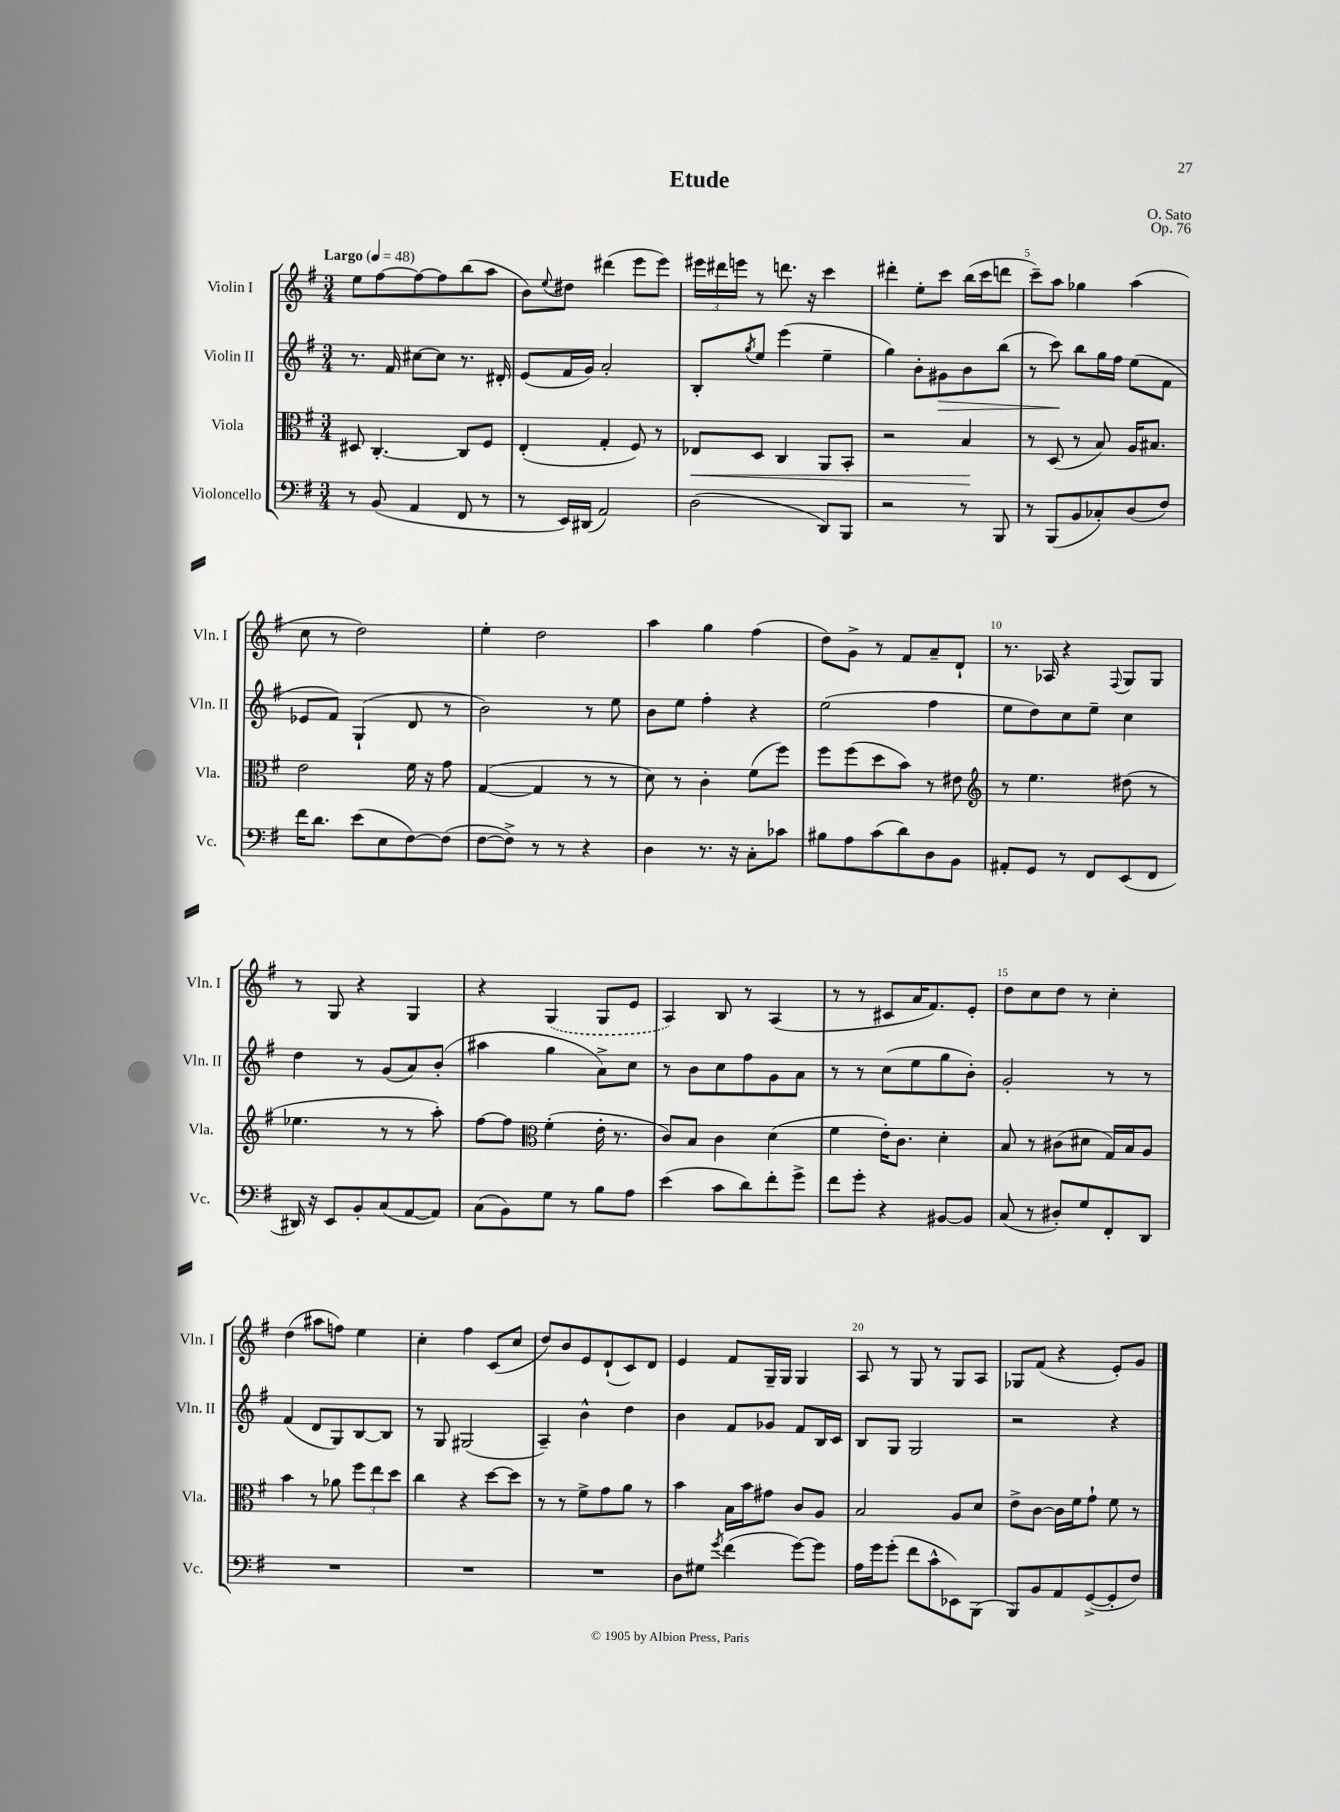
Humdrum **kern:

**kern	**kern	**kern	**kern
*staff4	*staff3	*staff2	*staff1
*clefF4	*clefC3	*clefG2	*clefG2
*k[f#]	*k[f#]	*k[f#]	*k[f#]
*M3/4	*M3/4	*M3/4	*M3/4
*MM48	*MM48	*MM48	*MM48
8r	8D#	8.r	8ee
(8BB	[4.C'	.	[8ff#
.	.	16f#	.
4AA	.	[8cc#	8ff#_
.	.	8cc#]	8ff#]
8FF#	8C]	8.r	(8bb
8r	8F#	.	8aa
.	.	16d#'	.
=	=	=	=
8r	(4E'	(8e	8b)
.	.	.	8qqee
16EE)	.	16f#	8dd#
(16DD#	.	16g)	.
2AA)	4G'	2a'	(4ddd#
.	8F#)	.	8eee
.	8r	.	8eee)
=	=	=	=
(2D	8E-	8B'	24eee#
.	.	.	24ddd#
.	.	.	24eee
.	.	8qgg	.
.	8D	8ee	8r
.	4C	(4eee	8.ddd
.	.	.	16r
8DD)	8AA	4ee~	4ccc
8BBB	8BB'	.	.
=	=	=	=
2r	2r	4gg)	4ddd#'
.	.	8b'	8ee'
.	.	8g#	8ccc
8r	4B	8b	(16bb
.	.	.	16ccc
8BBB	.	(8bb	8ddd
=	=	=	=
8r	8r	8r	8ccc~)
(8BBB	(8D	8ccc)	8aa
8BB	8r	8bb	4gg-
8C-')	8B)	16gg	.
.	.	16ff#	.
(8D	16A	(8ee	(4aa
.	8.B#	.	.
8F#)	.	8f#	.
=	=	=	=
16f#	2e	8e-	8cc
8.d	.	.	.
.	.	8f#)	8r
(8e	.	(4G`	2dd)
8E	.	.	.
[8F#)	16f#	8d	.
.	16r	.	.
(8F#]	8g	8r	.
=	=	=	=
[8F#	([4G	2b)	4ee'
8F#^])	.	.	.
8r	4G]	.	2dd
8r	.	.	.
4r	8r	8r	.
.	8r	8ee	.
=	=	=	=
4D	8d)	8b	4aa
.	8r	8ee	.
8.r	4c'	4ff#'	4gg
16r	.	.	.
8C'	(8f#	4r	(4ff#
8c-	8ff#)	.	.
=	=	=	=
8B#	8ff#	(2ee	8dd)
8A	(8ff#	.	8g^
(8c	8dd	.	8r
8d)	8b)	.	8f#
8D	8r	4ff#	8a~
8BB	8e#	.	8d`
=	=	=	=
*	*clefG2	*	*
8AA#'	8r	8ee	8.r
8GG	4.ee	8dd)	.
.	.	.	16A-
8r	.	8cc	4r
8FF#	.	8ee~	.
.	.	.	8qqF#
(8EE	(8dd#	4cc	8G
8FF#	8r	.	8G
=	=	=	=
16DD#)	4.ee-	4dd	8r
16r	.	.	.
8EE	.	.	8G
8BB'	.	8r	4r
(8C	8r	(8g	.
[8AA	8r	8a)	4G
8AA])	8aa')	(8b'	.
=	=	=	=
(8C	[8ff#	4aa#	4r
8BB)	8ff#]	.	.
*	*clefC3	*	*
8G	(4f#'	4gg	(4G
8r	.	.	.
8B	16e'	8a^)	8G
.	8.r	.	.
8A	.	8cc	8e
=	=	=	=
(4e	8c)	8r	4A)
.	8B	8b	.
8c	4c	8cc	8B
8d)	.	8ff#	8r
8f#'	(4d	8g	(4A
8g^	.	8a	.
=	=	=	=
8f#	4f#	8r	8r
8g'	.	8r	8r
4r	16e')	(8cc	8c#
.	8.c	.	.
.	.	8ee	16a
.	.	.	8.f#)
[8BB#	4d'	8gg	.
8BB#]	.	8b')	8e'
=	=	=	=
(8C	8B	2g'	8dd
8r	8r	.	8cc
8D#')	(8c#	.	8dd
8G	8d#	.	8r
8FF#'	16G)	8r	4cc'
.	16B	.	.
8DD	8A	8r	.
=	=	=	=
2.r	4b	(4f#	(4dd
.	8r	8d	8aa#
.	8a-	8G)	8ff)
.	12ff#	[8B	4ee
.	12ee	.	.
.	.	8B]	.
.	12dd	.	.
=	=	=	=
2.r	4cc	8r	4cc'
.	.	8G	.
.	4r	(2G#	4ff#
.	[8dd	.	(8c
.	8dd]	.	8cc
=	=	=	=
2.r	8r	4A~)	8dd)
.	8r	.	8b
.	8f#^	4b^^	8e
.	8g	.	(8d`
.	8a	4dd	8c)
.	8r	.	8d
=	=	=	=
8D	4b	4b	4e
8G#	.	.	.
8qg	.	.	.
(4f#	16B	8f#	8f#
.	16b	.	.
.	8g#	8g-	16G~
.	.	.	16G
[8g)	8c	8f#	4G
8g]	8A	16B	.
.	.	16c	.
=	=	=	=
16A	2B	8B	8A
16g	.	.	.
(8g'	.	8G	8r
8f#	.	2G	8G
8c^^	.	.	8r
8EE-)	8A	.	8G
(8BBB	8d	.	8A
=	=	=	=
8BBB)	8e^	2r	8G-
8BB	[8c	.	(8f#
8AA	16c]	.	4r
.	16f#	.	.
([8GG^	8g`	.	.
8GG']	8f#	4r	8e')
8F#)	8r	.	8g
==	==	==	==
*-	*-	*-	*-
